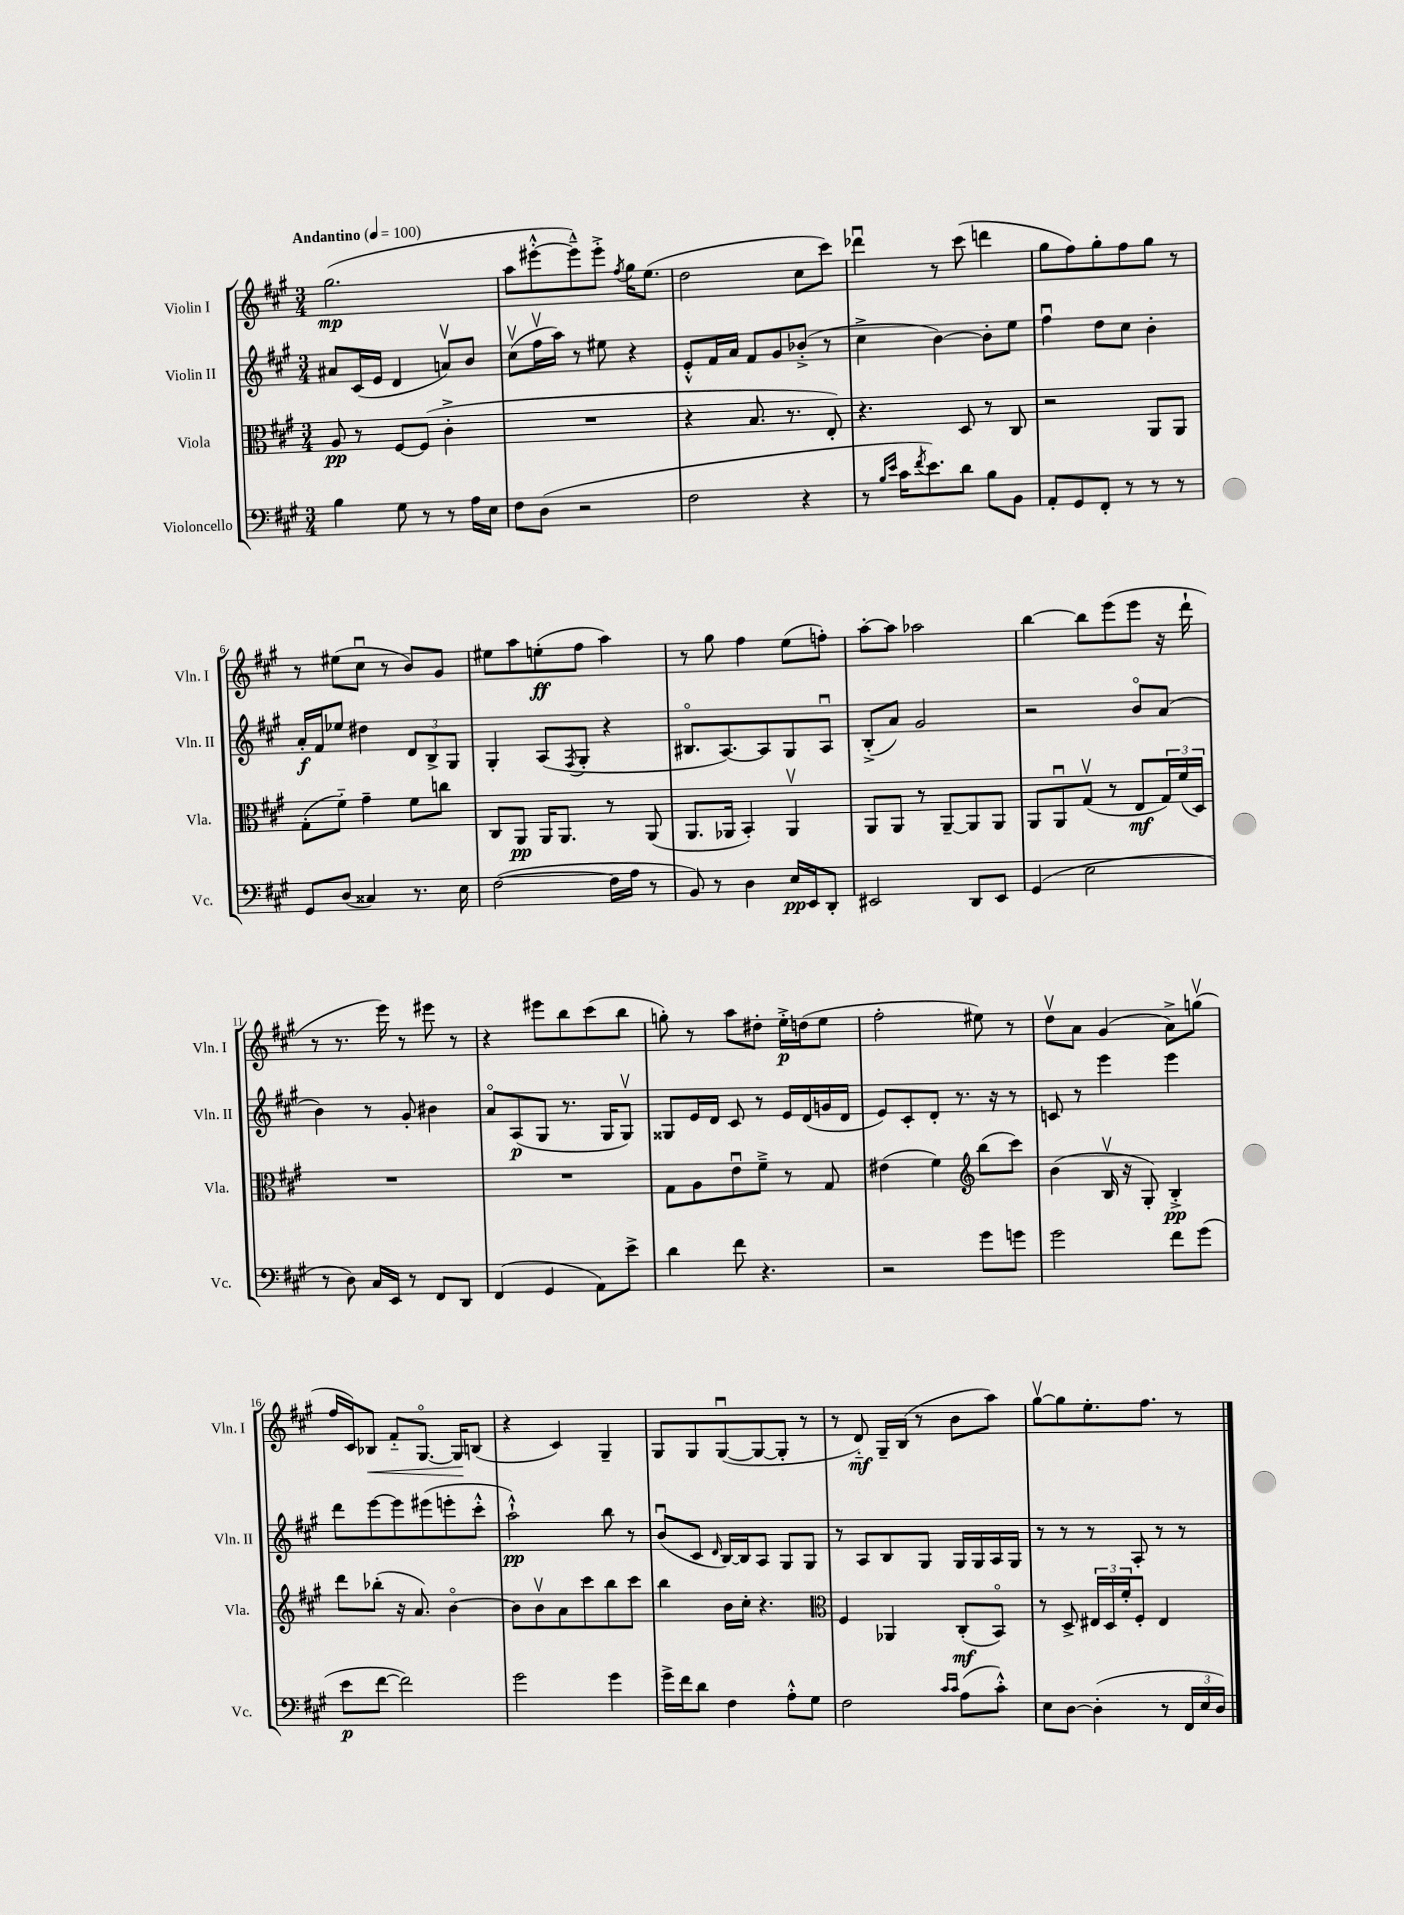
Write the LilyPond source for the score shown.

<<
\new StaffGroup <<
\new Staff = "s0" \with { instrumentName = "Violin I" shortInstrumentName = "Vln. I" } {
    \clef treble \key a \major \numericTimeSignature \time 3/4 \tempo "Andantino" 4 = 100
    gis''2.\mp( |
    a''8 eis'''8~-.-^ eis'''8---^) eis'''8-.-> \acciaccatura { fis''8 } gis''16 e''8.( |
    d''2 cis''8 cis'''8) |
    des'''4\downbow r8 cis'''8( d'''4 |
    gis''8 fis''8) gis''8-. fis''8 gis''8 r8 |
    r8 eis''8( cis''8\downbow r8 b'8) gis'8 |
    eis''8 a''8 e''8-.\ff( fis''8 a''4) |
    r8 gis''8 fis''4 e''8( f''8-.) |
    a''8~-. a''8 aes''2 |
    b''4~ b''8 e'''8( e'''8 r16 d'''16-! |
    r8 r8. e'''16) r8 eis'''8 r8 |
    r4 eis'''8 b''8 cis'''8( b''8 |
    g''8-.) r8 a''8 dis''8-. e''16-.->\p d''16( e''8 |
    fis''2-. eis''8) r8 |
    d''8\upbow a'8 gis'4( a'8->) g''8\upbow( |
    fis''16 cis'16) bes8\< fis'8-_ gis8.~\flageolet gis16\! b8( |
    r4 cis'4) gis4-- |
    gis8 gis8 gis8~\downbow( gis8~ gis8-. r8 |
    r8 d'8-_\mf) gis16-- b16( r8 b'8 a''8) |
    gis''8~\upbow gis''8 e''8.-. fis''8. r8 \bar "|." |
}
\new Staff = "s1" \with { instrumentName = "Violin II" shortInstrumentName = "Vln. II" } {
    \clef treble \key a \major \numericTimeSignature \time 3/4
    ais'8 cis'16( e'16 d'4 a'8\upbow) b'8 |
    cis''8\upbow( fis''16\upbow a''16) r8 eis''8 r4 |
    e'8-.-^ fis'16 a'16 fis'8 gis'8 bes'8-.->( r8 |
    cis''4-> b'4~) b'8-. e''8 |
    fis''4\downbow d''8 cis''8 b'4-. |
    a'16-.\f fis'16 ees''8 dis''4 \tuplet 3/2 { d'8 b8-> gis8 } |
    gis4-. a8( \acciaccatura { fis8 } gis8-. r4 |
    bis8.\flageolet a8.~) a8 gis8 a8\downbow |
    b8-.->( a'8) gis'2 |
    r2 b'8\flageolet a'8( |
    b'4) r8 gis'8-. bis'4 |
    a'8\flageolet a8\p( gis8 r8. gis16 gis8\upbow) |
    gisis8 e'16 d'16 cis'8 r8 e'16 d'16( g'16 d'16 |
    e'8) cis'8-. d'8-. r8. r16 r8 |
    c'8 r8 e'''4 e'''4 |
    d'''8 e'''8~ e'''8 eis'''8( e'''8-. cis'''8-.-^ |
    a''2-!-^\pp) b''8 r8 |
    b'8\downbow( cis'8 \grace { d'16 } b16~) b16 a8 gis8 gis8 |
    r8 a8 b8 gis8 gis16 gis16 a16 gis16 |
    r8 r8 r8 a8-. r8 r8 \bar "|." |
}
\new Staff = "s2" \with { instrumentName = "Viola" shortInstrumentName = "Vla." } {
    \clef alto \key a \major \numericTimeSignature \time 3/4
    a8\pp r8 fis8~ fis8( cis'4-.-> |
    R2. |
    r4 b8. r8. e8-.) |
    r4. d8 r8 cis8 |
    r2 a,8 a,8 |
    gis8-.( fis'8-_) gis'4-- fis'8 c''8 |
    cis8 a,8\pp a,16 a,8. r8 a,8( |
    a,8. aes,16 b,4-.) aes,4\upbow |
    a,8 a,8 r8 a,8~-- a,8 a,8 |
    a,8 a,8\downbow gis8\upbow( r8 e8\mf \tuplet 3/2 { gis16) fis'16( d16) } |
    R2. |
    R2. |
    gis8 a8 e'8\downbow fis'8---> r8 gis8 |
    eis'4( fis'4) \clef treble b''8( cis'''8) |
    b'4( b16\upbow r16 gis8-.) b4-.->\pp |
    d'''8 bes''8-.( r16 a'8.) b'4~\flageolet |
    b'8 b'8\upbow a'8 cis'''8 b''8 cis'''8 |
    b''4 b'16 cis''16-. r4. |
    \clef alto fis4 aes,4 cis8-.\mf( b,8\flageolet) |
    r8 d8-> \tuplet 3/2 { eis16 d16 fis'16-. } fis8-. eis4 \bar "|." |
}
\new Staff = "s3" \with { instrumentName = "Violoncello" shortInstrumentName = "Vc." } {
    \clef bass \key a \major \numericTimeSignature \time 3/4
    b4 gis8 r8 r8 a16 e16 |
    fis8 d8( r2 |
    fis2 r4 |
    r8 \grace { b16 e'16 } cis'16 \acciaccatura { fis'8 } e'8.) d'8 b8 b,8 |
    a,8-. gis,8 fis,8-. r8 r8 r8 |
    gis,8 d8( cisis4) r8. e16 |
    fis2~( fis16 a16 r8 |
    b,8) r8 d4 e16\pp e,16 d,8-. |
    eis,2 d,8 eis,8 |
    gis,4( e2 |
    r8 d8) cis16 e,16 r8 fis,8 d,8 |
    fis,4( gis,4 a,8) e'8-> |
    d'4 fis'8 r4. |
    r2 gis'8 g'8 |
    gis'2 fis'8 gis'8( |
    e'8\p fis'8~ fis'2) |
    gis'2 gis'4 |
    gis'16-> fis'16 d'8 fis4 a8-.-^ gis8 |
    fis2 \grace { cis'16 cis'16 } a8( cis'8-.-^) |
    e8 d8~ d4-.( r8 \tuplet 3/2 { fis,16 e16 d16) } \bar "|." |
}
>>
>>
